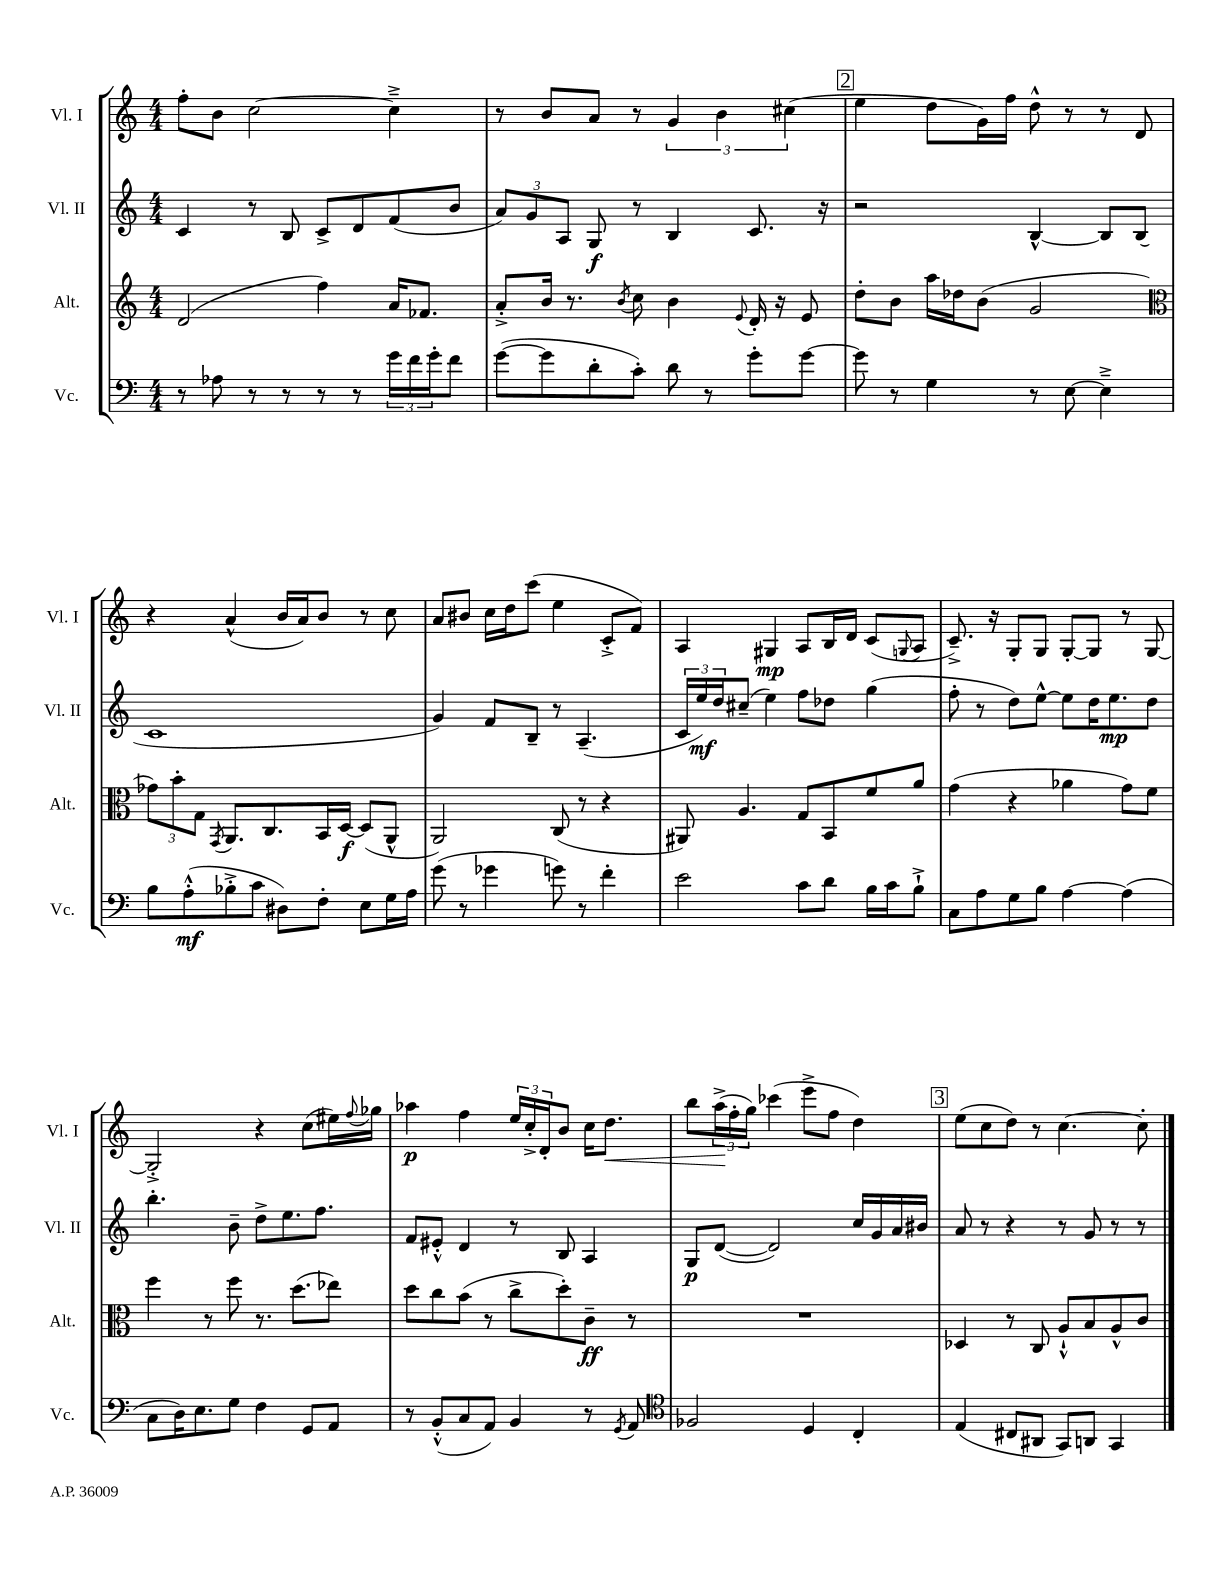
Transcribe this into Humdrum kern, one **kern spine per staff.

**kern	**kern	**kern	**kern
*staff4	*staff3	*staff2	*staff1
*clefF4	*clefG2	*clefG2	*clefG2
*k[]	*k[]	*k[]	*k[]
*M4/4	*M4/4	*M4/4	*M4/4
8r	(2d	4c	8ff'
8A-	.	.	8b
8r	.	8r	[2cc
8r	.	8B	.
8r	4ff)	8c^	.
8r	.	8d	.
24g	16a	(8f	4cc~^]
24f	.	.	.
.	8.f-	.	.
24g'	.	.	.
8f	.	8b	.
=	=	=	=
([8g	8a'^	12a)	8r
.	.	12g	.
8g]	16b	.	8b
.	.	12A	.
.	8.r	.	.
8d'	.	8G	8a
.	8qb	.	.
8c')	8cc	8r	8r
8d	4b	4B	6g
8r	.	.	.
.	.	.	6b
.	8qqe	.	.
8g'	16d'	8.c	.
.	16r	.	.
.	.	.	(6cc#
[8g	8e	.	.
.	.	16r	.
=	=	=	=
8g]	8dd'	2r	4ee
8r	8b	.	.
4G	16aa	.	8dd
.	16dd-	.	.
.	(8b	.	16g)
.	.	.	16ff
8r	2g	[4B^^	8dd^^
[8E	.	.	8r
4E~^]	.	8B]	8r
.	.	(8B	8d
=	=	=	=
*	*clefC3	*	*
8B	12g-)	1c	4r
.	12b'	.	.
(8A'^^	.	.	.
.	12G	.	.
.	8qGG	.	.
8B-'^	8.AA	.	(4a^^
8c	.	.	.
.	8.C	.	.
8D#)	.	.	16b
.	.	.	16a)
8F'	16BB	.	8b
.	[16D	.	.
8E	(8D]	.	8r
16G	8AA^^	.	8cc
16A	.	.	.
=	=	=	=
(8g	2AA)	4g)	8a
8r	.	.	8b#
4g-	.	8f	16cc
.	.	.	16dd
.	.	8B~	(8ccc
8g)	(8C	8r	4ee
8r	8r	(4.A~	.
4f'	4r	.	8c'^
.	.	.	8f)
=	=	=	=
2e	8AA#)	24c	4A
.	.	24ee)	.
.	.	24dd	.
.	4.A	(8cc#~	.
.	.	4ee)	4G#
8c	8G	8ff	8A
8d	8BB	8dd-	16B
.	.	.	16d
16B	8f	(4gg	(8c
16c	.	.	.
.	.	.	8qqG
8B`^	8a	.	8A
=	=	=	=
8C	(4g	8ff'	8.c~^)
8A	.	8r	.
.	.	.	16r
8G	4r	8dd)	8G'
8B	.	[8ee^^	8G
[4A	4a-	8ee]	[8G'
.	.	16dd	8G]
.	.	8.ee	.
(4A]	8g)	.	8r
.	8f	8dd	[8G
=	=	=	=
8C	4ff	4.bb'	2G'^]
16D)	.	.	.
8.E	.	.	.
.	8r	.	.
8G	8ff	8b~	.
4F	8.r	8dd^	4r
.	.	8.ee	.
.	(8.dd	.	.
8GG	.	.	(8cc
.	.	8.ff	.
8AA	8ee-)	.	16ee#)
.	.	.	8qqff
.	.	.	16gg-
=	=	=	=
8r	8dd	8f	4aa-
(8BB'^^	8cc	8e#'^^	.
8C	(8b	4d	4ff
8AA)	8r	.	.
4BB	8cc^	8r	24ee
.	.	.	24cc'^
.	.	.	24d'
.	8dd')	8B	8b
8r	8c~	4A	16cc
.	.	.	8.dd
8qGG	.	.	.
8AA	8r	.	.
=	=	=	=
*clefC4	*	*	*
2F-	1r	8G	8bb
.	.	([8d	(24aa^
.	.	.	24ff'
.	.	.	24gg)
.	.	2d])	(4ccc-
4D	.	.	8eee^
.	.	.	8ff
4C'	.	16cc	4dd)
.	.	16g	.
.	.	16a	.
.	.	16b#	.
=	=	=	=
(4E	4D-	8a	(8ee
.	.	8r	8cc
8C#	8r	4r	8dd)
8AA#	8C	.	8r
8GG)	8A`^^	8r	[4.cc
8AA	8B	8g	.
4GG	8A^^	8r	.
.	8c	8r	8cc']
==	==	==	==
*-	*-	*-	*-
